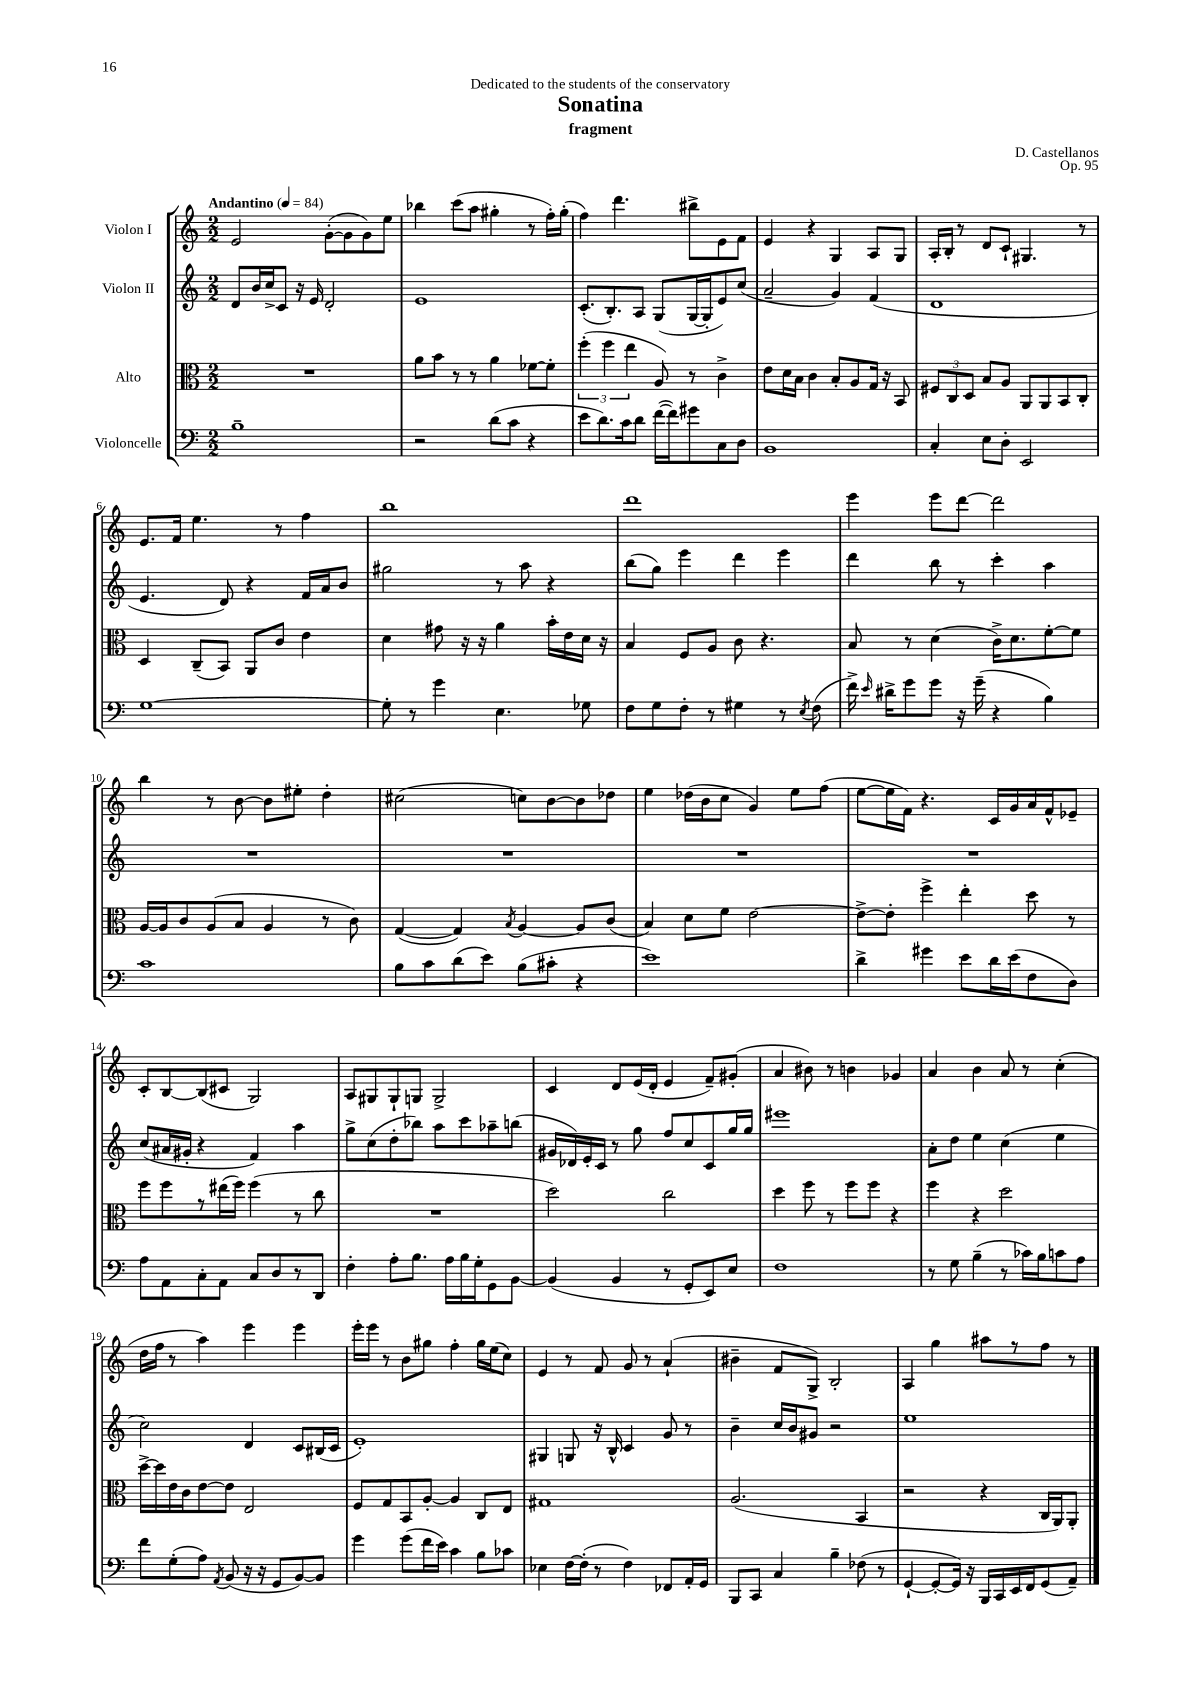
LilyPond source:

\header { title = "Sonatina" composer = "D. Castellanos" subtitle = "fragment" dedication = "Dedicated to the students of the conservatory" opus = "Op. 95" }
<<
\new StaffGroup <<
\new Staff = "s0" \with { instrumentName = "Violon I" } {
    \clef treble \key c \major \numericTimeSignature \time 2/2 \tempo "Andantino" 4 = 84
    \autoBeamOff e'2 g'8[~-.( g'8 g'8) e''8] |
    bes''4 c'''8[( a''8] gis''4-. r8 f''16[-.) gis''16]-.( |
    f''4) d'''4. bis''8[-> e'8 f'8] |
    e'4 r4 g4 a8[ g8] |
    a16[-. b16]-. r8 d'8[ c'8]-! gis4. r8 |
    e'8.[ f'16] e''4. r8 f''4 |
    b''1 |
    d'''1 |
    e'''4 e'''8[ d'''8]~ d'''2 |
    b''4 r8 b'8~ b'8[ eis''8]-. d''4-. |
    cis''2( c''8[) b'8~ b'8 des''8] |
    e''4 des''16[( b'16 c''8] g'4) e''8[ f''8]( |
    e''8[~ e''16 f'16]) r4. c'16[ g'16 a'16 f'16-^ ees'8]-- |
    c'8[-. b8~ b8( cis'8] g2) |
    a8[ gis8 gis8-! g8] g2-> |
    c'4 d'8[ e'16( d'16]-. e'4 f'8[--) gis'8]-.( |
    a'4 bis'8) r8 b'4 ges'4 |
    a'4 b'4 a'8 r8 c''4-.( |
    d''16[ f''16] r8 a''4) e'''4 e'''4 |
    e'''16[-. e'''16] r8 b'8[ gis''8] f''4-. gis''16[ e''16( c''8]) |
    e'4 r8 f'8 g'8 r8 a'4-!( |
    bis'4-- f'8[ g8]->) b2-. |
    a4 g''4 ais''8[ r8 f''8] r8 \bar "|." |
}
\new Staff = "s1" \with { instrumentName = "Violon II" } {
    \clef treble \key c \major \numericTimeSignature \time 2/2
    \autoBeamOff d'8[ b'16 c''16-> c'8] r16 e'16 d'2-. |
    e'1 |
    c'8.[-.( b8.-.) a8] g8[( g16~ g16-. e'8) c''8]( |
    a'2-- g'4) f'4( |
    d'1 |
    e'4. d'8) r4 f'16[ a'16 b'8] |
    gis''2 r8 a''8 r4 |
    b''8[( g''8]) e'''4 d'''4 e'''4 |
    d'''4 b''8 r8 c'''4-. a''4 |
    R1 |
    R1 |
    R1 |
    R1 |
    c''8[( ais'16 gis'16]-. r4 f'4) a''4 |
    g''8[-> c''8( d''8-. bes''8]) a''8[ c'''8 aes''8-- b''8]( |
    gis'16[ des'16) e'16-. c'16] r8 g''8 f''8[ c''8 c'8 g''16 g''16] |
    eis'''1 |
    a'8[-. d''8] e''4 c''4( e''4 |
    c''2) d'4 c'8[ bis16( c'16] |
    e'1-.) |
    gis4 g8 r16 b16-^ c'4 g'8 r8 |
    b'4-- c''16[ b'16 gis'8] r2 |
    e''1 \bar "|." |
}
\new Staff = "s2" \with { instrumentName = "Alto" } {
    \clef alto \key c \major \numericTimeSignature \time 2/2
    \autoBeamOff R1 |
    a'8[ b'8] r8 r8 a'4 fes'8[~ fes'8]-. |
    \tuplet 3/2 { f''4-.( f''4 e''4 } a8) r8 c'4-> |
    e'8[ d'16 b16] c'4 b8[-. a8 g16] r16 b,8 |
    \tuplet 3/2 { fis8[ c8 d8] } b8[ a8] a,8[ a,8 b,8 c8]-. |
    d4 c8[--( b,8]) a,8[ c'8] e'4 |
    d'4 gis'8 r16 r16 a'4 b'16[-. e'16 d'16] r16 |
    b4 f8[ a8] c'8 r4. |
    b8 r8 d'4( c'16[->) d'8. f'8~-. f'8] |
    a16[~ a16 c'8 a8( b8] a4 r8 c'8) |
    g4~( g4) \acciaccatura { b8 } a4~ a8[ c'8]( |
    b4) d'8[ f'8] e'2~ |
    e'8[~-> e'8]-. f''4-> e''4-. d''8 r8 |
    f''8[ f''8 r8 eis''16( f''16]) f''4( r8 c''8 |
    R1 |
    d''2) c''2 |
    d''4 f''8 r8 f''8[ f''8] r4 |
    f''4 r4 d''2 |
    d''16[~-> d''16 e'16 c'16 e'8~ e'8] e2 |
    f8[ g8 b,8 a8]~-. a4 c8[ e8] |
    gis1 |
    a2.( b,4 |
    r2 r4 c16[ a,16) a,8]-. \bar "|." |
}
\new Staff = "s3" \with { instrumentName = "Violoncelle" } {
    \clef bass \key c \major \numericTimeSignature \time 2/2
    \autoBeamOff b1-- |
    r2 d'8[( c'8] r4 |
    e'8[ d'8.) c'16 d'8] f'16[~( f'16) gis'8 c8 d8] |
    b,1 |
    c4-. e8[ d8]-. e,2 |
    g1~ |
    g8-. r8 g'4 e4. ges8 |
    f8[ g8 f8]-. r8 gis4 r8 \acciaccatura { e8 } f8( |
    f'16->) \grace { e'16 } dis'16[-> g'8 g'8] r16 g'16--( r4 b4) |
    c'1 |
    b8[ c'8 d'8( e'8]) b8[( cis'8]-. r4 |
    e'1) |
    d'4-> gis'4 e'8[ d'16 e'16( f8 d8]) |
    a8[ a,8 c8-. a,8] c8[ d8 r8 d,8] |
    f4-. a8[-. b8.] a16[ b16 g16-. g,8 b,8]~ |
    b,4( b,4 r8 g,8[-. e,8) e8] |
    f1 |
    r8 g8 b4--( r8 ces'16[) b16 c'8 a8] |
    f'8[ g8-.( a8]) \acciaccatura { a,8 } b,8( r16 r16 g,8[ b,8~) b,8] |
    g'4 g'8[( f'16 e'16]) c'4 b8[ ces'8] |
    ees4 f16[~ f16]-.( r8 f4) fes,8[ a,16-. g,16] |
    b,,8[ c,8] c4 b4-- fes8( r8 |
    g,4~-! g,8[~-. g,16]) r16 b,,16[ c,16 e,16 f,16 g,8( a,8]--) \bar "|." |
}
>>
>>
